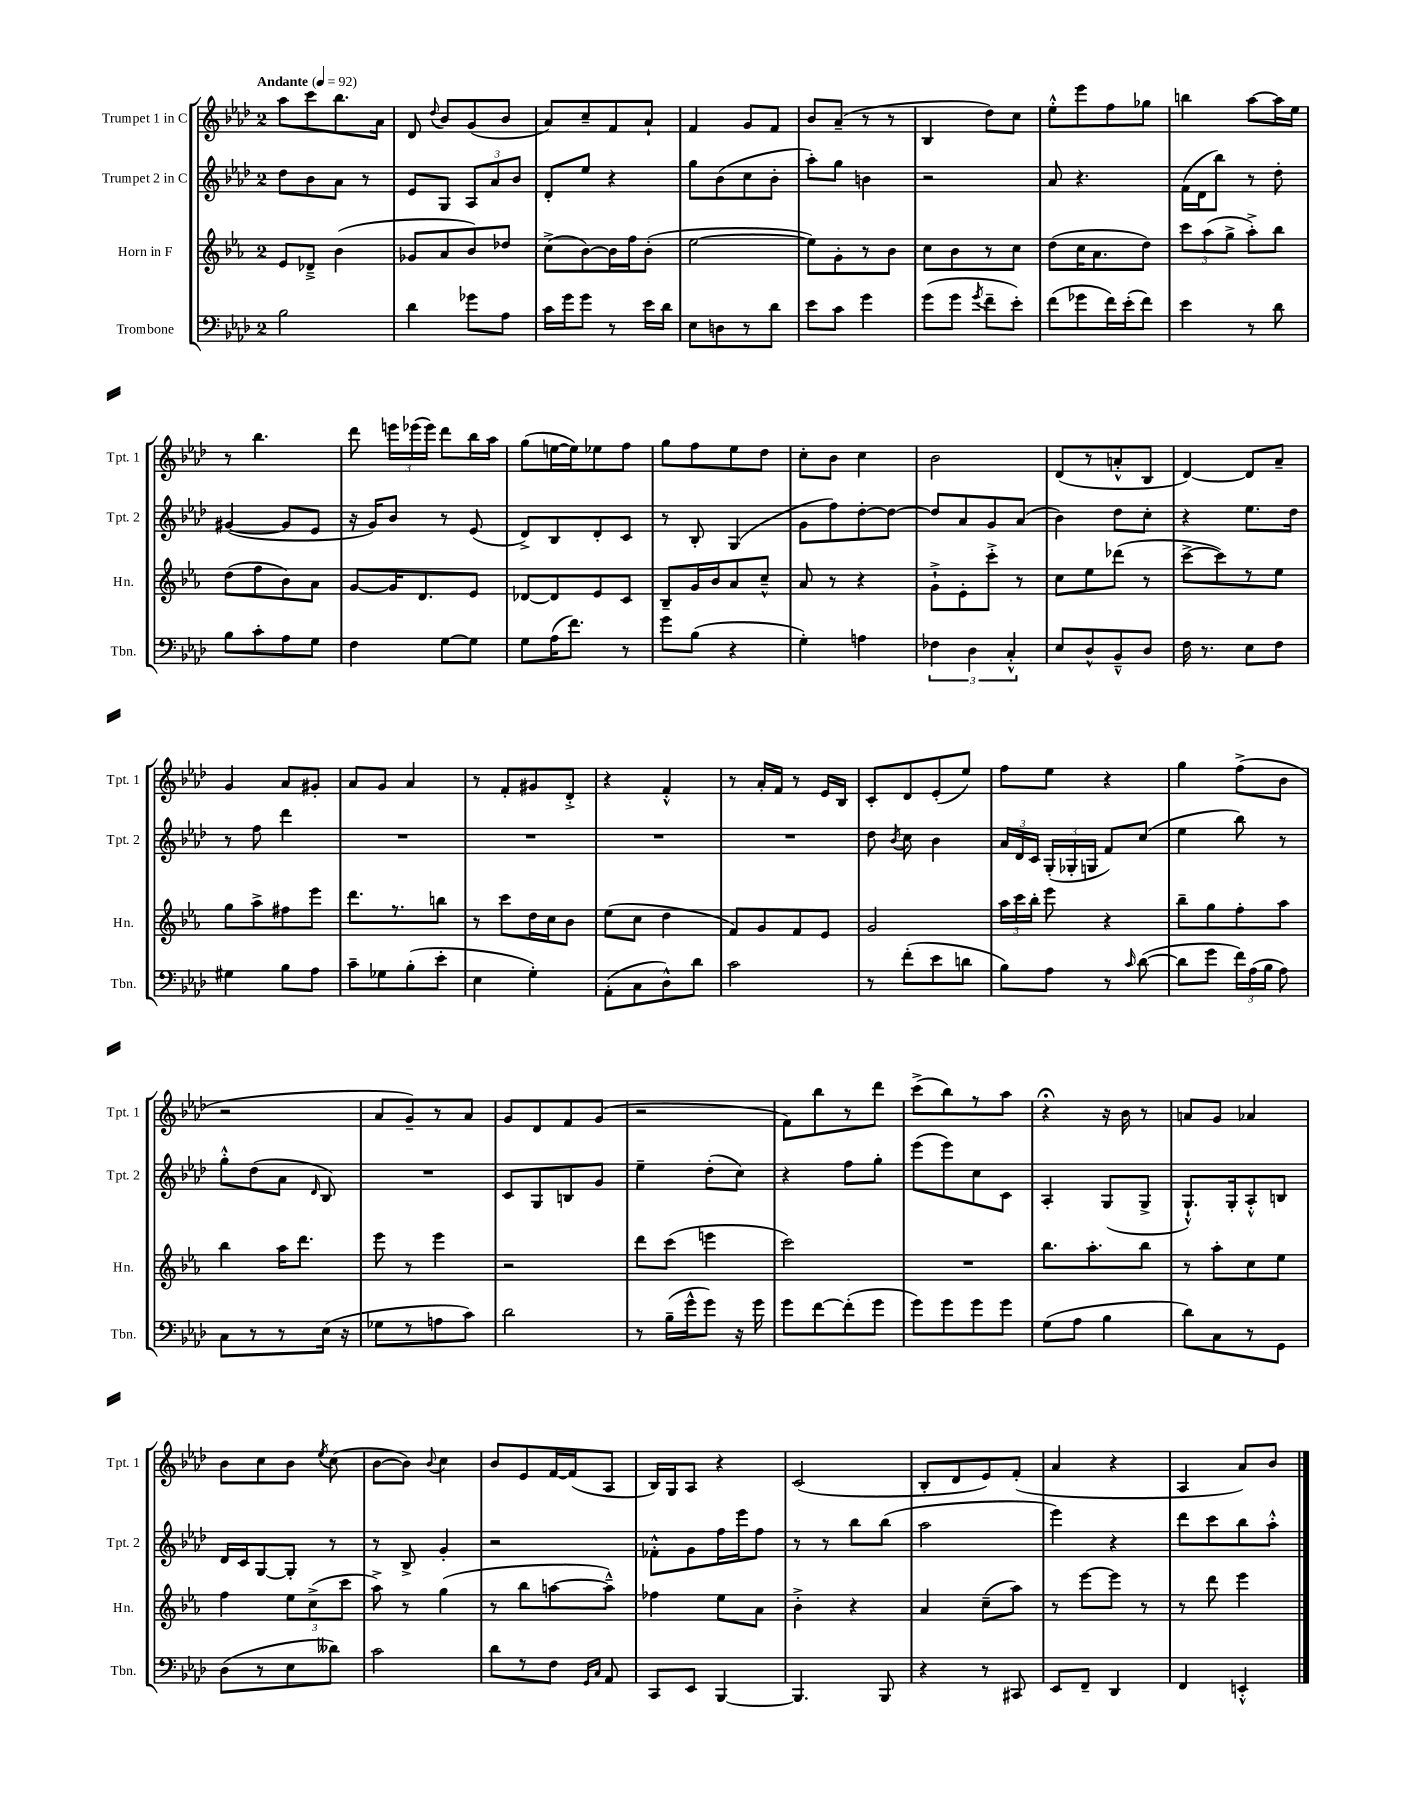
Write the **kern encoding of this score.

**kern	**kern	**kern	**kern
*staff4	*staff3	*staff2	*staff1
*clefF4	*clefG2	*clefG2	*clefG2
*k[b-e-a-d-]	*k[b-e-a-]	*k[b-e-a-d-]	*k[b-e-a-d-]
*M2/4	*M2/4	*M2/4	*M2/4
*MM92	*MM92	*MM92	*MM92
2B-	8e-	8dd-	8aa-
.	8d-~^	8b-	8ccc
.	(4b-	8a-	8.bb-
.	.	8r	.
.	.	.	16a-
=	=	=	=
4d-	8g-	8e-	8d-
.	.	.	8qqdd-
.	8a-	8G	8b-
8g-	8b-)	12A-	(8g
.	.	12a-	.
8A-	8dd-	.	8b-
.	.	12b-	.
=	=	=	=
16c	(8cc^	8d-'	8a-)
16g	.	.	.
8g	[8b-)	8ee-	8cc~
8r	16b-]	4r	8f
.	16ff	.	.
16e-	(8b-'	.	8a-`
16d-	.	.	.
=	=	=	=
8E-	[2ee-	8gg	4f
8D	.	(8b-	.
8r	.	8cc	8g
8d-	.	8b-'	8f
=	=	=	=
8e-	8ee-])	8aa-')	8b-
8c	8g'	8gg	(8a-~
4g	8r	4b	8r
.	8b-	.	8r
=	=	=	=
(8g	8cc	2r	4B-
8g	8b-	.	.
8qg	.	.	.
8f~	8r	.	8dd-)
8e-')	8cc	.	8cc
=	=	=	=
(8f	(8dd	8a-	8ee-'^^
8g-	16cc	4.r	8eee-
.	8.a-	.	.
16f)	.	.	8ff
(16e-'	.	.	.
8f)	8dd)	.	8gg-
=	=	=	=
4e-	12ccc	(16f	4bb
.	.	16d-	.
.	(12aa-	.	.
.	.	8bb-)	.
.	12gg^	.	.
8r	8aa-'^)	8r	[8aa-
8d-	8bb-	8dd-'	16aa-]
.	.	.	16ee-
=	=	=	=
8B-	(8dd	([4g#	8r
8c'	8ff	.	4.bb-
8A-	8b-)	8g#]	.
8G	8a-	8e-	.
=	=	=	=
4F	[8g	16r	8ddd-
.	.	16g)	.
.	16g]	8b-	24eee
.	.	.	(24eee-
.	8.d	.	.
.	.	.	24eee-)
[8G	.	8r	8ddd-
8G]	8e-	(8e-	16bb-
.	.	.	16aa-
=	=	=	=
8G	[8d-	8d-^)	(8gg
(16A-	8d-]	8B-	[16ee
8.f)	.	.	16ee])
.	8e-	8d-'	8ee-
8r	8c	8c	8ff
=	=	=	=
8g	8B-~	8r	8gg
(8B-	16g	8B-'	8ff
.	16b-	.	.
4r	8a-	(4G	8ee-
.	8cc~^^	.	8dd-
=	=	=	=
4G')	8a-	8g	8cc'
.	8r	8ff)	8b-
4A	4r	[8dd-'	4cc
.	.	8dd-_	.
=	=	=	=
6F-	8g`^	8dd-]	2b-
.	8e-'	8a-	.
6D-	.	.	.
.	8ccc'^	8g	.
6C'^^	.	.	.
.	8r	(8a-	.
=	=	=	=
8E-	8cc	4b-)	(8d-
8D-^^	8ee-	.	8r
8BB-~^^	(8ddd-	8dd-	8a'^^
8D-	8r	8cc'	8B-
=	=	=	=
16F	[8ccc^	4r	[4d-)
8.r	.	.	.
.	8ccc])	.	.
8E-	8r	8.ee-	8d-]
8F	8ee-	.	8a-~
.	.	16dd-	.
=	=	=	=
4G#	8gg	8r	4g
.	8aa-^	8ff	.
8B-	8ff#	4ddd-	8a-
8A-	8eee-	.	8g#'
=	=	=	=
8c~	8.ddd	2r	8a-
8G-	.	.	8g
.	8.r	.	.
(8B-'	.	.	4a-
8e-'	8bb	.	.
=	=	=	=
4E-	8r	2r	8r
.	8ccc	.	8f'
4G')	16dd	.	8g#
.	16cc	.	.
.	8b-	.	8d-'^
=	=	=	=
(8AA-'	(8ee-	2r	4r
8C	8cc	.	.
8D-^^)	4dd	.	4f'^^
8d-	.	.	.
=	=	=	=
2c	8f)	2r	8r
.	8g	.	16a-'
.	.	.	16f
.	8f	.	8r
.	8e-	.	16e-
.	.	.	16B-
=	=	=	=
8r	2g	8dd-	8c'
.	.	8qb-	.
(8f'	.	8cc	8d-
8e-	.	4b-	(8e-'
8d	.	.	8ee-)
=	=	=	=
8B-)	24aa-	24a-	8ff
.	24ccc	24d-	.
.	24bb-'	24c	.
8A-	8eee-	(24G'	8ee-
.	.	24G-'	.
.	.	24G	.
8r	4r	8f)	4r
16qqc	.	.	.
([8d-	.	(8cc	.
=	=	=	=
8d-]	8bb-~	4ee-	4gg
8g	8gg	.	.
24f)	8ff'	8bb-)	(8ff^
(24A-	.	.	.
24B-	.	.	.
8A-)	8aa-	8r	8b-
=	=	=	=
8C	4bb-	8gg'^^	2r
8r	.	(8dd-	.
8r	16aa-	8a-	.
.	8.ddd	.	.
.	.	16qqd-	.
(16E-	.	8B-)	.
16r	.	.	.
=	=	=	=
8G-	8eee-	2r	8a-
8r	8r	.	8g~)
8A	4eee-	.	8r
8c)	.	.	8a-
=	=	=	=
2d-	2r	8c	8g
.	.	8G	8d-
.	.	8B	8f
.	.	8g	(8g
=	=	=	=
8r	8ddd	4ee-~	2r
(16B-~	(8ccc	.	.
16g^^	.	.	.
8g)	4eee	(8dd-'	.
16r	.	8cc)	.
16g	.	.	.
=	=	=	=
8g	2ccc)	4r	8f)
[8f	.	.	8bb-
(8f']	.	8ff	8r
8g	.	8gg'	8ddd-
=	=	=	=
8g)	2r	(8eee-	(8ccc^
8g	.	8eee-)	8bb-)
8g	.	8cc	8r
8g	.	8c	8aa-
=	=	=	=
(8G	8.bb-	4A-'	4r;
8A-	.	.	.
.	8.aa-'	.	.
4B-	.	(8G	16r
.	.	.	16b-
.	8bb-	8G^	8r
=	=	=	=
8d-)	8r	8.G`^^)	8a
8C	8aa-'	.	8g
.	.	16G'	.
8r	8cc	8A-'^^	4a-
8GG	8ee-	8B	.
=	=	=	=
(8D-	4ff	16d-	8b-
.	.	16c	.
8r	.	[8G	8cc
8E-	12ee-	8G']	8b-
.	(12cc^	.	.
.	.	.	8qee-
8d--)	.	8r	(8cc
.	12ccc	.	.
=	=	=	=
2c	8aa-^)	8r	[8b-
.	8r	8B-^	8b-])
.	.	.	8qqb-
.	(4gg	4g'	4cc
=	=	=	=
8d-	8r	2r	8b-
8r	8bb-	.	8e-
8F	[8aa	.	[16f
.	.	.	(16f]
16qqGG	.	.	.
16qqC	.	.	.
8AA-	8aa~^^])	.	8A-
=	=	=	=
8CC	4ff-	8f-'^^	16B-)
.	.	.	16G
8EE-	.	8g	8A-
[4BBB-	8ee-	16ff	4r
.	.	16eee-	.
.	8a-	8ff	.
=	=	=	=
4.BBB-]	4b-'^	8r	(2c
.	.	8r	.
.	4r	8bb-	.
8BBB-	.	(8bb-	.
=	=	=	=
4r	4a-	2aa-	8B-'
.	.	.	8d-
8r	(8cc~	.	8e-)
8CC#	8aa-)	.	(8f'
=	=	=	=
8EE-	8r	4eee-)	4a-
8FF~	[8eee-	.	.
4DD-	8eee-]	4r	4r
.	8r	.	.
=	=	=	=
4FF	8r	8ddd-	4A-
.	8ddd	8ccc	.
4EE'^^	4eee-	8bb-	8a-)
.	.	8aa-'^^	8b-
==	==	==	==
*-	*-	*-	*-
